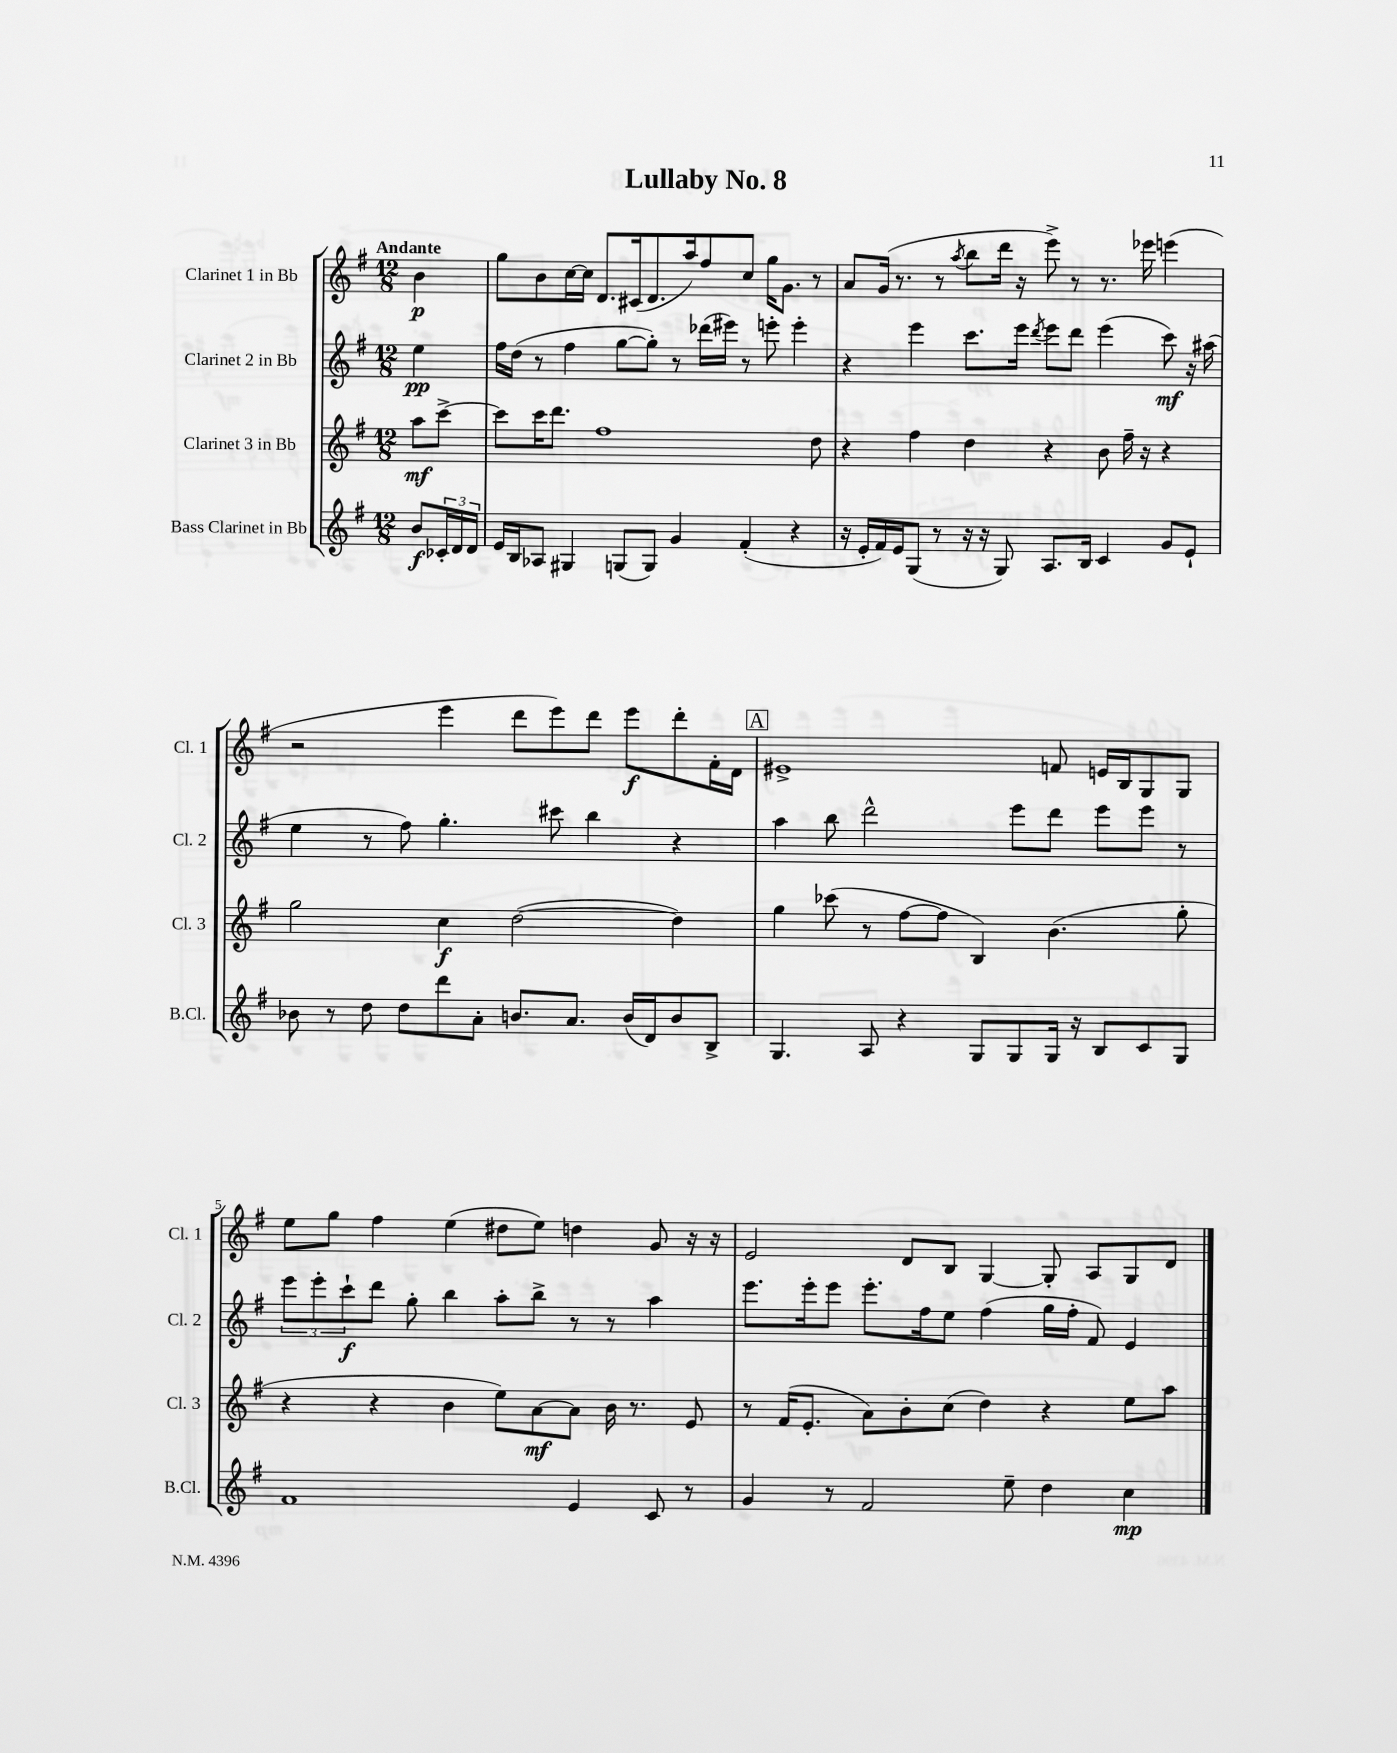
\header { title = "Lullaby No. 8" }
<<
\new StaffGroup <<
\new Staff = "s0" \with { instrumentName = "Clarinet 1 in Bb" shortInstrumentName = "Cl. 1" } {
    \clef treble \key g \major \numericTimeSignature \time 12/8 \partial 4 \tempo "Andante"
    b'4\p |
    g''8 b'8 c''16~ c''16 d'8. cis'16( d'8. a''16) fis''8 c''8 g''16 g'8. r8 |
    a'8 g'16( r8. r8 \acciaccatura { a''8 } b''8 d'''16 r16 e'''8->) r8 r8. ees'''16 e'''4( |
    r2 e'''4 d'''8 e'''8) d'''8 e'''8\f d'''8-. fis'16-. d'16 |
    \mark \markup { \box "A" } eis'1-> f'8 e'16 b16 g8 g8 |
    e''8 g''8 fis''4 e''4( dis''8 e''8) d''4 g'8 r16 r16 |
    e'2 d'8 b8 g4~ g8-. a8 g8 d'8 \bar "|." |
}
\new Staff = "s1" \with { instrumentName = "Clarinet 2 in Bb" shortInstrumentName = "Cl. 2" } {
    \clef treble \key g \major \numericTimeSignature \time 12/8 \partial 4
    e''4\pp |
    fis''16 d''16( r8 fis''4 g''8~ g''8-.) r8 des'''16( eis'''16) r8 e'''8-. e'''4-. |
    r4 e'''4 c'''8. e'''16 \acciaccatura { d'''8 } e'''8 d'''8 e'''4( c'''8\mf) r16 ais''16( |
    e''4 r8 fis''8) g''4.-. cis'''8 b''4 r4 |
    \mark \markup { \box "A" } a''4 b''8 d'''2-^ e'''8 d'''8 e'''8 e'''8 r8 |
    \tuplet 3/2 { e'''8 e'''8-. c'''8-!\f } d'''8 g''8-. b''4 a''8-. b''8-> r8 r8 a''4 |
    e'''8. e'''16-. e'''8 e'''8.-. fis''16 e''8 fis''4( g''16 fis''16-. fis'8) e'4 \bar "|." |
}
\new Staff = "s2" \with { instrumentName = "Clarinet 3 in Bb" shortInstrumentName = "Cl. 3" } {
    \clef treble \key g \major \numericTimeSignature \time 12/8 \partial 4
    a''8\mf c'''8~-> |
    c'''8 c'''16 d'''8. fis''1 d''8 |
    r4 fis''4 d''4 r4 b'8 fis''16-- r16 r4 |
    g''2 c''4\f d''2~( d''4) |
    \mark \markup { \box "A" } g''4 ces'''8( r8 fis''8~ fis''8 b4) b'4.( g''8-. |
    r4 r4 b'4 e''8) a'8~\mf a'8 b'16 r8. e'8 |
    r8 fis'16( e'8.-. a'8) b'8-. c''8( d''4) r4 e''8 a''8 \bar "|." |
}
\new Staff = "s3" \with { instrumentName = "Bass Clarinet in Bb" shortInstrumentName = "B.Cl." } {
    \clef treble \key g \major \numericTimeSignature \time 12/8 \partial 4
    b'8\f \tuplet 3/2 { ces'16-. d'16 d'16 } |
    e'16 b16 aes8 gis4 g8( g8) g'4 fis'4-.( r4 |
    r16 e'16-. fis'16) e'16 g8( r8 r16 r16 g8) a8. b16 c'4 g'8 e'8-! |
    bes'8 r8 d''8 d''8 d'''8 a'8-. b'8. a'8. b'16( d'16) b'8 b8-> |
    \mark \markup { \box "A" } g4. a8 r4 g8 g8 g16 r16 b8 c'8 g8 |
    fis'1 e'4 c'8 r8 |
    g'4 r8 fis'2 e''8-- d''4 c''4\mp \bar "|." |
}
>>
>>
\layout { \context { \Score \override BarNumber.break-visibility = ##(#f #t #t) barNumberVisibility = #(every-nth-bar-number-visible 5) } }
